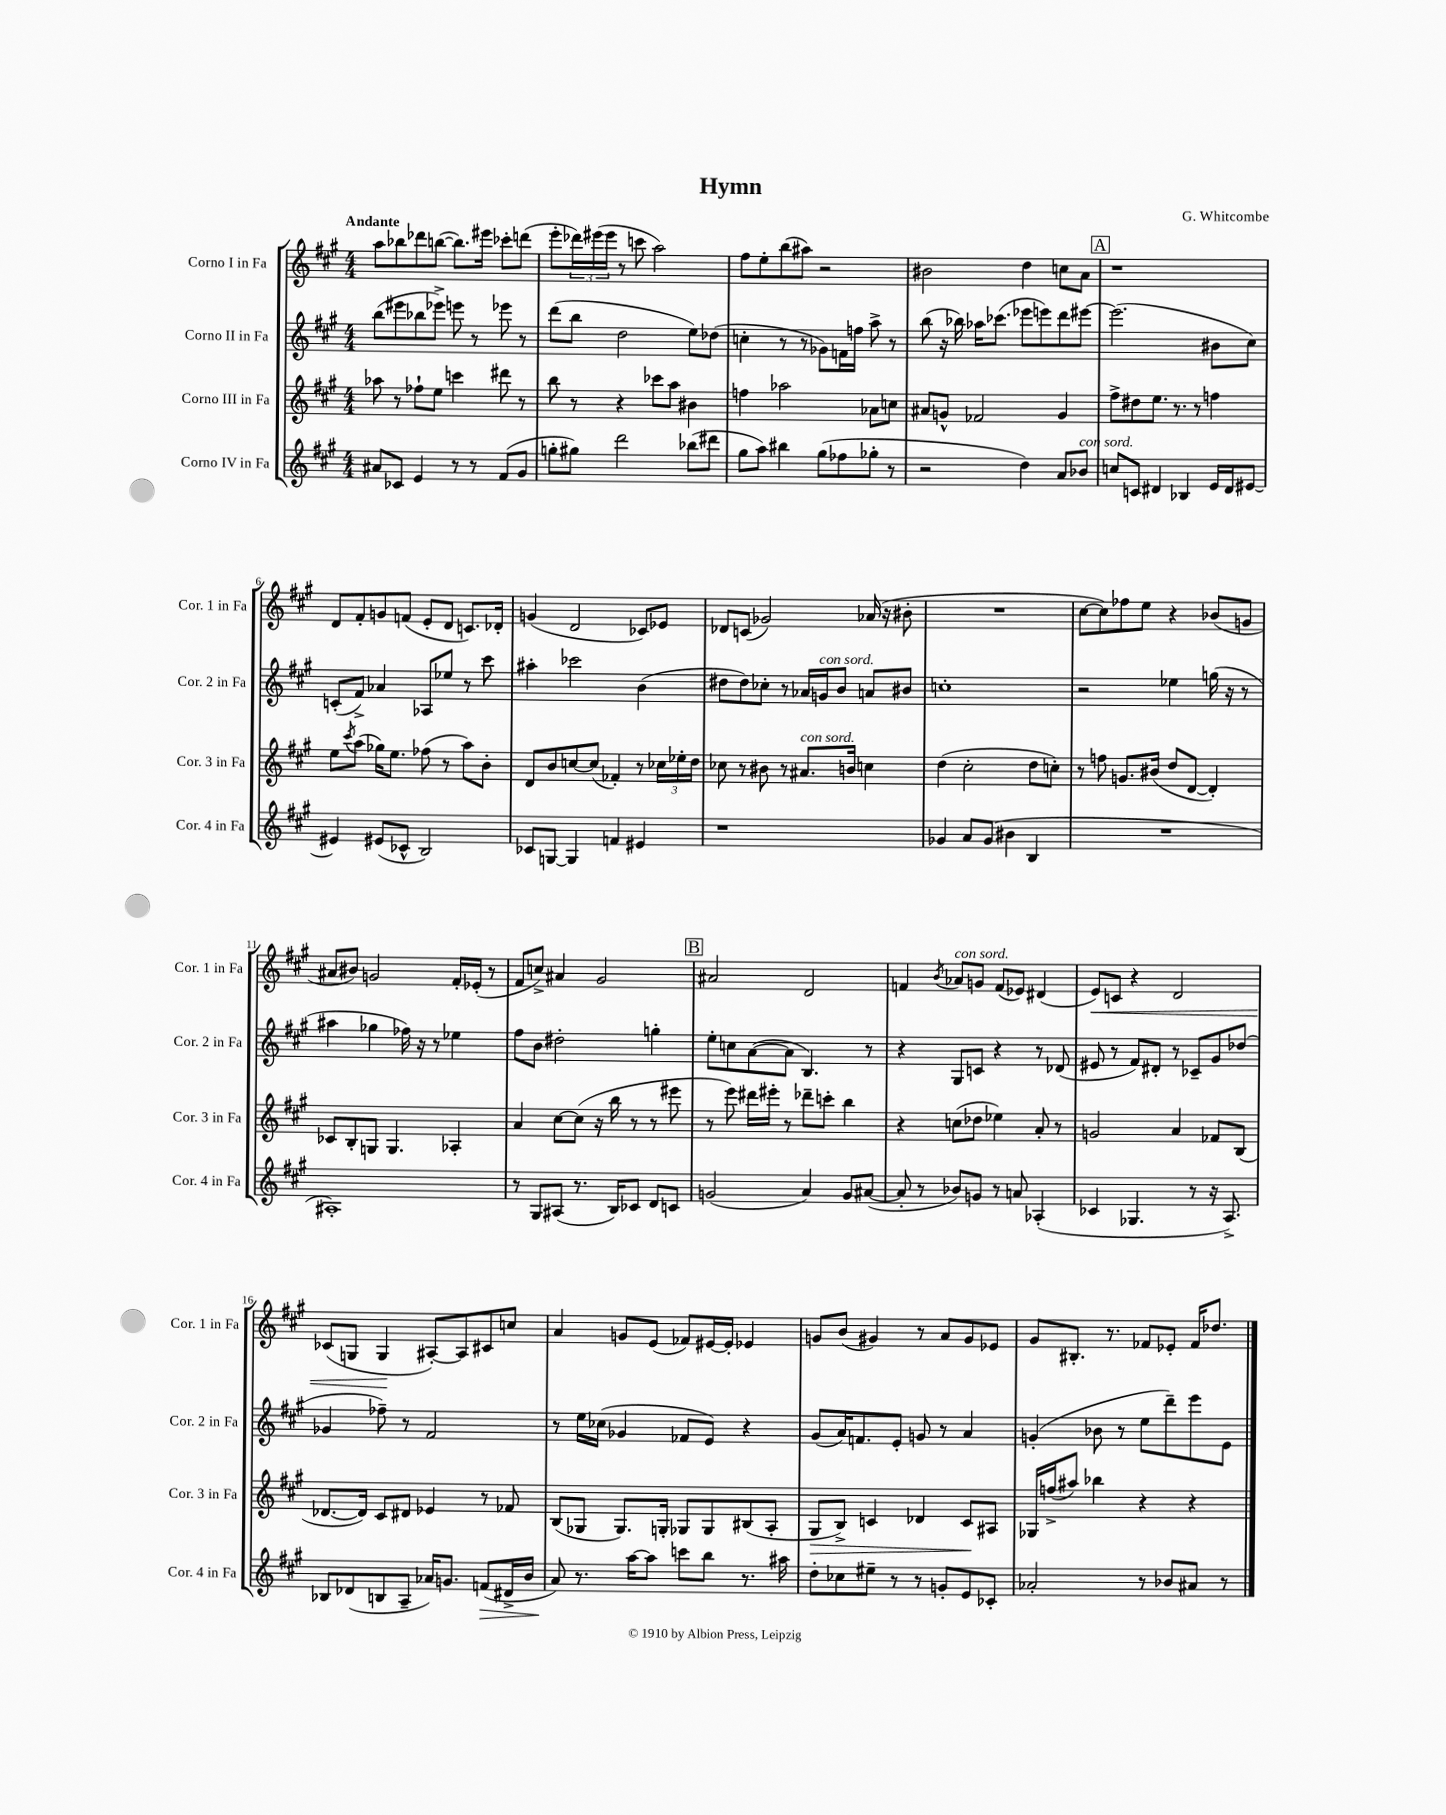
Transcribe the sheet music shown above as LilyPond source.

\header { title = "Hymn" composer = "G. Whitcombe" }
<<
\new StaffGroup <<
\new Staff = "s0" \with { instrumentName = "Corno I in Fa" shortInstrumentName = "Cor. 1 in Fa" } {
    \clef treble \key a \major \numericTimeSignature \time 4/4 \tempo "Andante"
    a''8 bes''8 des'''8 b''8~( b''8.) eis'''16 ces'''8-. d'''8( |
    e'''8-. \tuplet 3/2 { des'''16) eis'''16( eis'''16 } r8 c'''8 a''2) |
    fis''8 e''8-. b''8( ais''8) r2 |
    bis'2 d''4 c''8 a'8 |
    \mark \markup { \box "A" } r1 |
    d'8 fis'8-. g'8 f'8( e'8-. d'8 c'8.) des'16-. |
    g'4( d'2 ces'8) ees'8 |
    des'8 c'8( ges'2) aes'16( r16 bis'8-. |
    R1 |
    cis''8~ cis''8) fes''8 e''8 r4 bes'8( g'8 |
    ais'8 bis'8) g'2 fis'16-. ees'16-.( r8 |
    fis'8 c''8->) ais'4 gis'2 |
    \mark \markup { \box "B" } ais'2 d'2 |
    f'4 \acciaccatura { b'8 } aes'8^\markup { \italic "con sord." } g'8 f'8( ees'8) dis'4( |
    e'8\<) c'8 r4 d'2 |
    ces'8( g8 g4\! ais8~-.) ais8 cis'8 c''8 |
    a'4 g'8 e'8( fes'8) eis'16~ eis'16-. ees'4 |
    g'8 b'8( gis'4) r8 a'8 gis'8 ees'8 |
    gis'8 bis8.-. r8. fes'8 ees'8-. fes'16 des''8. \bar "|." |
}
\new Staff = "s1" \with { instrumentName = "Corno II in Fa" shortInstrumentName = "Cor. 2 in Fa" } {
    \clef treble \key a \major \numericTimeSignature \time 4/4
    b''8( eis'''8 bes''8 ees'''8->) e'''8 r8 ees'''8 r8 |
    d'''8( b''8 d''2 e''8) des''8( |
    c''4-. r8 r8 ges'8) f'16 f''16 a''8-> r8 |
    b''8( r16 bes''16) aes''16 ces'''8.( ees'''8 e'''8) d'''8 eis'''8~ |
    \mark \markup { \box "A" } eis'''2.( bis'8 cis''8) |
    c'8-.( fis'8->) aes'4 aes8 ees''8 r8 cis'''8 |
    ais''4-. ces'''2 b'4( |
    dis''8 dis''8) ces''8-. r8 aes'16 g'16^\markup { \italic "con sord." } b'8 a'8 bis'8 |
    c''1-. |
    r2 ees''4 g''16( r16 r8 |
    ais''4 ges''4 fes''16) r16 r8 ees''4 |
    fis''8 b'8 dis''2-. g''4-. |
    \mark \markup { \box "B" } e''8-. c''8 a'8~( a'8 b4.) r8 |
    r4 gis8 c'8 r4 r8 des'8( |
    eis'8 r8 fis'8) dis'8-. r8 ces'8-- gis'8 des''8( |
    ges'4 fes''8--) r8 fis'2 |
    r8 e''16 ces''16( ges'4 fes'8 e'8) r4 |
    gis'8( a'16) f'8. e'8-. g'8 r8 a'4 |
    g'4-.( bes'8 r8 e''8 d'''8--) e'''8 e'8 \bar "|." |
}
\new Staff = "s2" \with { instrumentName = "Corno III in Fa" shortInstrumentName = "Cor. 3 in Fa" } {
    \clef treble \key a \major \numericTimeSignature \time 4/4
    aes''8 r8 fes''8-! e''8 c'''4 dis'''8 r8 |
    b''8 r8 r4 ces'''8 a''8 bis'4 |
    f''4 aes''2 aes'8 c''8 |
    ais'8 g'8-^ fes'2 g'4 |
    \mark \markup { \box "A" } fis''8-> dis''8 e''8. r8. r8 f''4 |
    e''8 \acciaccatura { cis'''8 } a''8( ges''16) e''8. fes''8( r8 a''8) b'8-. |
    d'8 b'8 c''8~ c''8( fes'4-.) r8 \tuplet 3/2 { ces''16 ees''16-. d''16 } |
    ces''8 r8 bis'8 r8 ais'8.^\markup { \italic "con sord." } b'16 c''4 |
    d''4( cis''2-. d''8 c''8-.) |
    r8 f''8 g'8. bis'16( d''8 d'8~ d'4-.) |
    ces'8 b8-. g8 g4. aes4-. |
    a'4 cis''8~ cis''8( r16 b''16 r8 r8 eis'''8 |
    \mark \markup { \box "B" } r8 e'''8) dis'''16 eis'''16-. r8 des'''8-- c'''8-. b''4 |
    r4 c''8( des''8 ees''4) a'8-. r8 |
    g'2 a'4 fes'8 b8( |
    des'8.~ des'16) cis'8 dis'8 ees'4 r8 fes'8 |
    b8( ges8 ges8.) g16-. ges8 ges8 bis8( a8-. |
    gis8\> b8->) c'4 des'4 c'8\! ais8 |
    ges16 f''16->( ais''8) bes''4 r4 r4 \bar "|." |
}
\new Staff = "s3" \with { instrumentName = "Corno IV in Fa" shortInstrumentName = "Cor. 4 in Fa" } {
    \clef treble \key a \major \numericTimeSignature \time 4/4
    ais'8 ces'8 e'4 r8 r8 fis'8( gis'8 |
    g''8-. gis''8) d'''2 bes''8( dis'''8 |
    gis''8 a''8) bis''4 gis''8( fes''8 ges''8-. r8 |
    r2 d''4) a'8 bes'8^\markup { \italic "con sord." } |
    \mark \markup { \box "A" } c''8 c'8 dis'4 bes4 e'16 dis'16 eis'8~ |
    eis'4 eis'8( ces'8-^ b2) |
    ces'8 g8~ g4 f'4 eis'4 |
    r1 |
    ges'4 a'8 ges'8( bis'4 b4 |
    R1 |
    ais1-.) |
    r8 gis8 ais8( r8. b16) ces'8 d'8 c'8 |
    \mark \markup { \box "B" } g'2( a'4) g'8 ais'8~( |
    ais'8-. r8 bes'8) g'8 r8 a'8 aes4-.( |
    ces'4 ges4. r8 r16 a8.->) |
    bes8 des'8( b8 a8-- aes'16) g'8. f'8\>( dis'16-> b'16 |
    a'8\!) r8. a''16~ a''8 c'''8 b''8 r8. ais''16 |
    d''8-. ces''8 eis''8-- r8 r8 g'8-. e'8 ces'8-. |
    aes'2-. r8 bes'8 ais'8 r8 \bar "|." |
}
>>
>>
